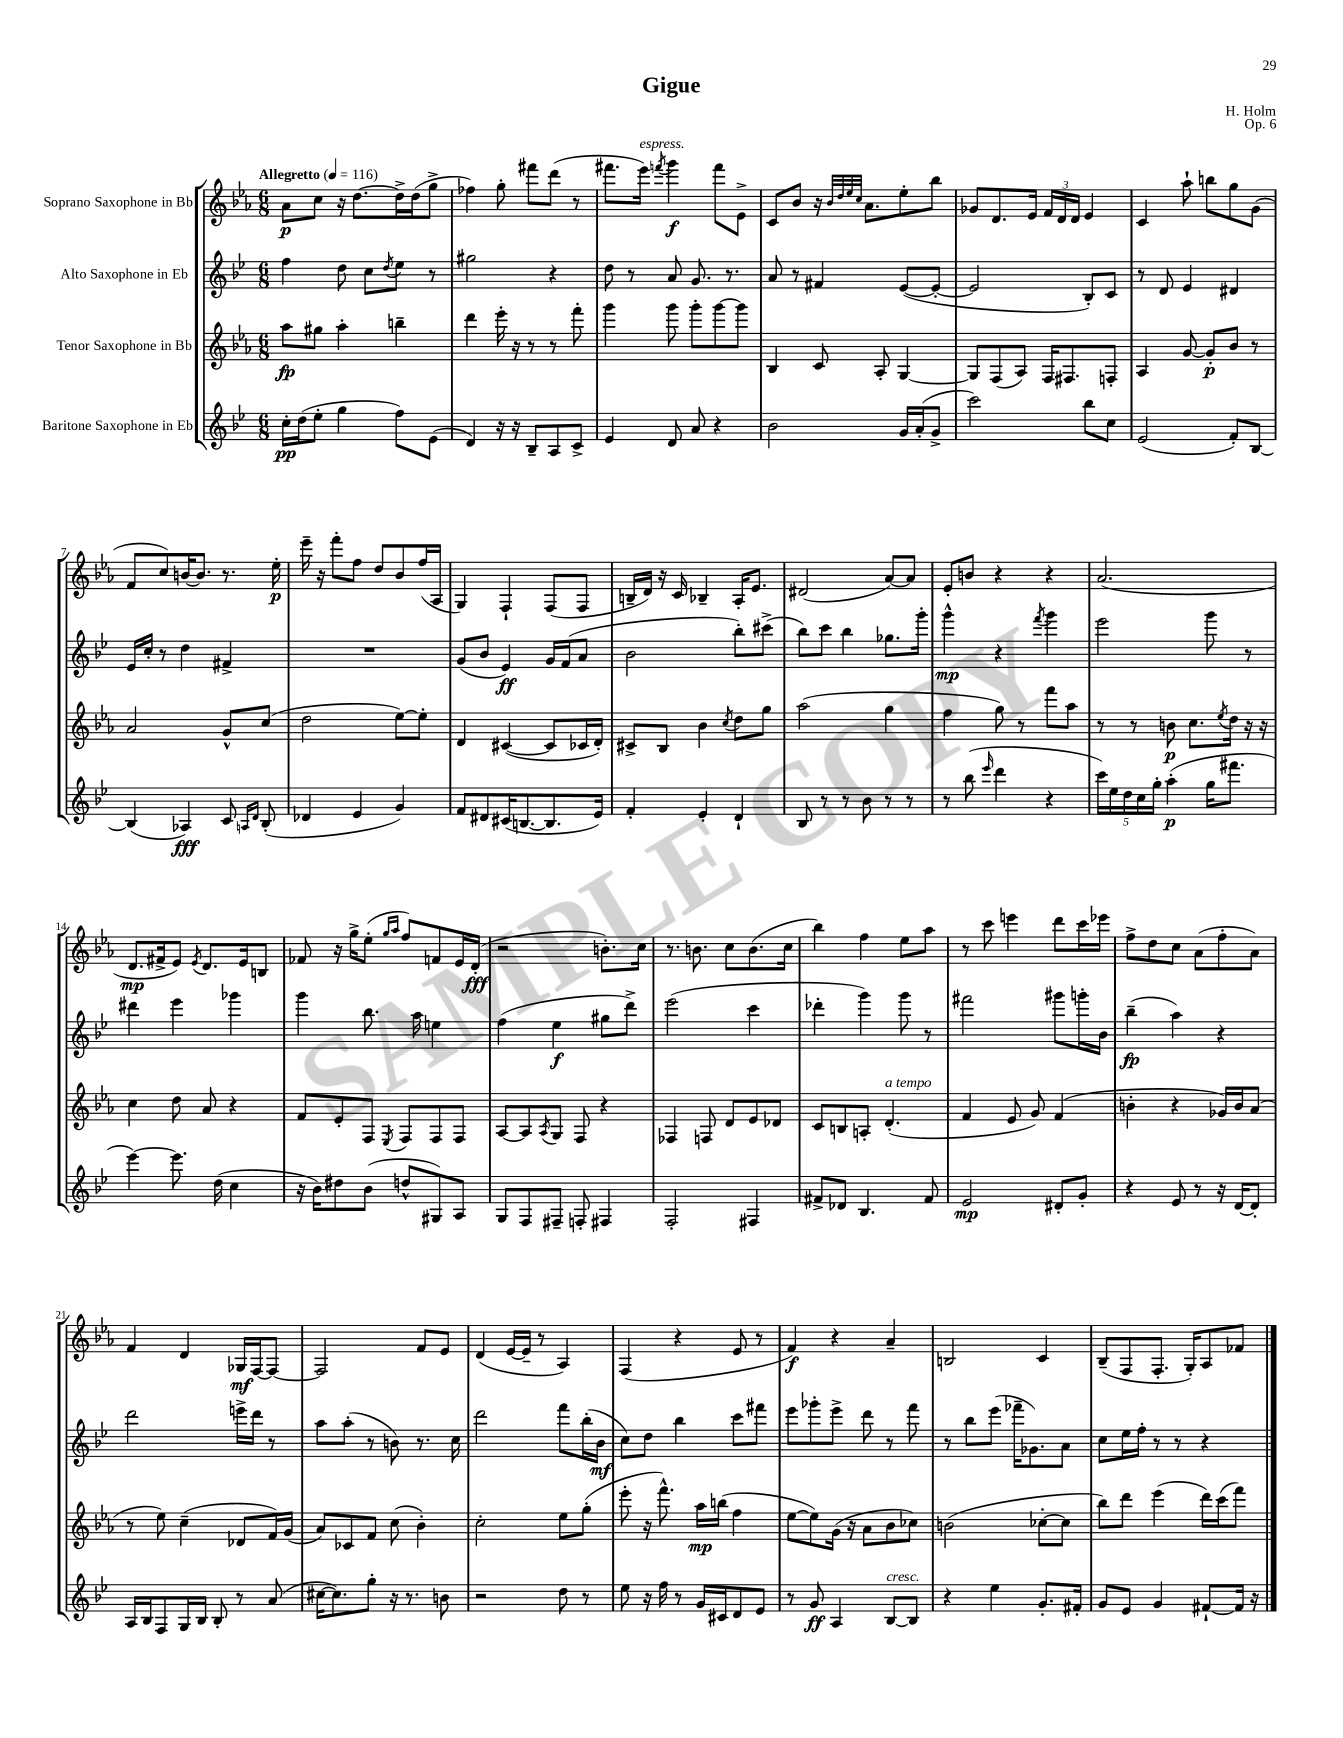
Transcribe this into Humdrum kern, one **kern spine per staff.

**kern	**dynam	**kern	**dynam	**kern	**dynam	**kern	**dynam
*part4	*part4	*part3	*part3	*part2	*part2	*part1	*part1
*staff4	*staff4	*staff3	*staff3	*staff2	*staff2	*staff1	*staff1
*I"Baritone Saxophone in Eb	*	*I"Tenor Saxophone in Bb	*	*I"Alto Saxophone in Eb	*	*I"Soprano Saxophone in Bb	*
*clefG2	*	*clefG2	*	*clefG2	*	*clefG2	*
*k[b-e-]	*	*k[b-e-a-]	*	*k[b-e-]	*	*k[b-e-a-]	*
*M6/8	*	*M6/8	*	*M6/8	*	*M6/8	*
*MM116	*	*MM116	*	*MM116	*	*MM116	*
=1	=1	=1	=1	=1	=1	=1	=1
!	!	!	!	!	!	!LO:TX:a:B:t=Allegretto	!
16cc'\LL	pp	8aa-\L	fp	4ff\	.	8a-\L	p
(16dd\J	.	.	.	.	.	.	.
8ee-'\J	.	8gg#X\J	.	.	.	8cc\J	.
4gg\	.	4aa-'\	.	8dd\	.	16r	.
.	.	.	.	.	.	[8.dd\L	.
.	.	.	.	8cc\L	.	.	.
.	.	.	.	8qdd/	.	.	.
8ff\L)	.	4bbn~\	.	8ee-\J	.	16dd^\L]	.
.	.	.	.	.	.	(16dd\J	.
(8e-\J	.	.	.	8r	.	8gg^\J	.
=2	=2	=2	=2	=2	=2	=2	=2
4d/)	.	4ddd\	.	2gg#X\	.	4ff-X\)	.
16r	.	16eee-'\	.	.	.	8gg'\	.
16r	.	16r	.	.	.	.	.
8B-~/L	.	8r	.	.	.	8fff#X\L	.
8A/	.	8r	.	4r	.	(8ddd\J	.
8c^/J	.	8fff'\	.	.	.	8r	.
=3	=3	=3	=3	=3	=3	=3	=3
4e-/	.	4ggg\	.	8dd\	.	8.fff#X\L	.
.	.	.	.	8r	.	.	.
!	!	!	!	!	!	!LO:TX:a:i:t=espress.	!
.	.	.	.	.	.	16eee-\Jk)	.
.	.	.	.	.	.	8qfffn/	.
8d/	.	8ggg\	.	8a/	.	4ggg\	f
8a/	.	8ggg'\L	.	8.g/	.	.	.
4r	.	[8ggg\	.	.	.	8fff\L	.
.	.	.	.	8.r	.	.	.
.	.	8ggg\J]	.	.	.	8e-^\J	.
=4	=4	=4	=4	=4	=4	=4	=4
2b-\	.	4B-/	.	8a/	.	8c/L	.
.	.	.	.	8r	.	8b-/J	.
.	.	8c/	.	4f#X/	.	16r	.
.	.	.	.	.	.	32qqb-/LLL	.
.	.	.	.	.	.	32qqdd/	.
.	.	.	.	.	.	32qqee-/	.
.	.	.	.	.	.	32qqcc/JJJ	.
.	.	.	.	.	.	8.a-\L	.
.	.	8A-'/	.	.	.	.	.
16g/LL	.	[4G/	.	([8e-/L	.	8ee-'\	.
(16a'/J	.	.	.	.	.	.	.
8g^/J	.	.	.	8e-'/J_	.	8bb-\J	.
=5	=5	=5	=5	=5	=5	=5	=5
2ccc\)	.	8G/L]	.	2e-/]	.	8g-X/L	.
.	.	(8F/	.	.	.	8.d/	.
.	.	8A-/J)	.	.	.	.	.
.	.	.	.	.	.	16e-/Jk	.
.	.	16F/KL	.	.	.	24f/LL	.
.	.	.	.	.	.	24d/	.
.	.	8.F#X/	.	.	.	.	.
.	.	.	.	.	.	24d/JJ	.
8bb-\L	.	.	.	8B-'/L)	.	4e-/	.
8cc\J	.	8Fn'/J	.	8c/J	.	.	.
=6	=6	=6	=6	=6	=6	=6	=6
(2e-/	.	4A-/	.	8r	.	4c/	.
.	.	.	.	8d/	.	.	.
.	.	[8g/	.	4e-/	.	8aa-`\	.
.	.	8g'/L]	p	.	.	8bbn\L	.
8f'/L)	.	8b-/J	.	4d#X/	.	8gg\	.
[8B-/J	.	8r	.	.	.	(8g\J	.
!!LO:LB:g=z
=7	=7	=7	=7	=7	=7	=7	=7
(4B-/]	.	2a-/	.	16e-/LL	.	8f/L	.
.	.	.	.	16cc'/JJ	.	.	.
.	.	.	.	8r	.	8cc/)	.
4A-X/)	fff	.	.	4dd\	.	[16bn/K	.
.	.	.	.	.	.	8.b/J]	.
8c/	.	8g^^/L	.	4f#X^/	.	8.r	.
16qqAn/LL	.	.	.	.	.	.	.
16qqd/JJ	.	.	.	.	.	.	.
(8B-'/	.	(8cc/J	.	.	.	.	.
.	.	.	.	.	.	16ee-'\	p
=8	=8	=8	=8	=8	=8	=8	=8
4d-X/	.	2dd\	.	2.r	.	16eee-~\	.
.	.	.	.	.	.	16r	.
.	.	.	.	.	.	8fff'\L	.
4e-/	.	.	.	.	.	8ff\J	.
.	.	.	.	.	.	8dd/L	.
4g/)	.	[8ee-\L)	.	.	.	8b-/	.
.	.	8ee-'\J]	.	.	.	(16ff/L	.
.	.	.	.	.	.	16A-/JJ	.
=9	=9	=9	=9	=9	=9	=9	=9
8f/L	.	4d/	.	(8g/L	.	4G/)	.
8d#X/	.	.	.	8b-/J	.	.	.
(16c#X/K	.	([4c#X/	.	4e-/)	ff	4F`/	.
[8.Bn/	.	.	.	.	.	.	.
8.B/]	.	8c#/L]	.	16g/LL	.	(8F/L	.
.	.	.	.	(16f/J	.	.	.
.	.	16c-X/L	.	8a/J	.	8F/J	.
16e-/Jk)	.	16d'/JJ)	.	.	.	.	.
=10	=10	=10	=10	=10	=10	=10	=10
4f'/	.	8c#X^/L	.	2b-\	.	16Bn~/LL	.
.	.	.	.	.	.	16d/JJ)	.
.	.	8B-/J	.	.	.	16r	.
.	.	.	.	.	.	16c/	.
4e-'/	.	4b-\	.	.	.	4B-X~/	.
.	.	8qcc/	.	.	.	.	.
4d`/	.	8dd\L	.	8bb-'\L)	.	16A-'/KL	.
.	.	.	.	.	.	8.e-/J	.
.	.	8gg\J	.	(8ccc#X^\J	.	.	.
=11	=11	=11	=11	=11	=11	=11	=11
8B-/	.	(2aa-\	.	8bb-\L)	.	(2d#X/	.
8r	.	.	.	8ccc\J	.	.	.
8r	.	.	.	4bb-\	.	.	.
8b-\	.	.	.	.	.	.	.
8r	.	4gg\	.	8.gg-X\L	.	[8a-/L)	.
8r	.	.	.	.	.	8a-/J]	.
.	.	.	.	16ggg'\Jk	.	.	.
=12	=12	=12	=12	=12	=12	=12	=12
8r	.	4ff\	.	4ggg^^\	mp	8e-'/L	.
(8bb-\	.	.	.	.	.	8bn/J	.
16qqeee-/	.	.	.	.	.	.	.
4ddd\	.	8gg\)	.	4r	.	4r	.
.	.	8r	.	.	.	.	.
.	.	.	.	8qfff/	.	.	.
4r	.	8fff\L	.	4ggg\	.	4r	.
.	.	8aa-\J	.	.	.	.	.
=13	=13	=13	=13	=13	=13	=13	=13
20ccc\LL)	.	8r	.	2eee-\	.	(2.a-/	.
20ee-\	.	.	.	.	.	.	.
20dd\	.	.	.	.	.	.	.
.	.	8r	.	.	.	.	.
20cc\	.	.	.	.	.	.	.
20gg'\JJ	.	.	.	.	.	.	.
(4aa'\	p	8bn\	p	.	.	.	.
.	.	8.cc\L	.	.	.	.	.
16gg\KL	.	.	.	8ggg\	.	.	.
.	.	8qee-/	.	.	.	.	.
8.fff#X\J	.	16dd\Jk	.	.	.	.	.
.	.	16r	.	8r	.	.	.
.	.	16r	.	.	.	.	.
!!LO:LB:g=z
=14	=14	=14	=14	=14	=14	=14	=14
[4eee-\)	.	4cc\	.	4ddd#X\	.	8.d/L	mp
.	.	.	.	.	.	16f#X^/k	.
8.eee-\]	.	8dd\	.	4eee-\	.	8e-/J)	.
.	.	.	.	.	.	8qe-/	.
.	.	8a-/	.	.	.	8.d/L	.
(16dd\	.	.	.	.	.	.	.
4cc\	.	4r	.	4ggg-X\	.	.	.
.	.	.	.	.	.	16e-/k	.
.	.	.	.	.	.	8Bn/J	.
=15	=15	=15	=15	=15	=15	=15	=15
16r	.	8f/L	.	4ggg\	.	8f-X/	.
16b-\KL)	.	.	.	.	.	.	.
8dd#X\	.	8e-'/	.	.	.	16r	.
.	.	.	.	.	.	16gg^\KL	.
(8b-\J	.	8F/J	.	8.bb-\	.	(8ee-'\J	.
.	.	.	.	.	.	16qqgg/LL	.
.	.	8qE-/	.	.	.	16qqaa-/JJ	.
8ddn^^/L	.	8F/L	.	.	.	8ff/L)	.
.	.	.	.	16aa\	.	.	.
8G#X/)	.	8F/	.	4een\	.	8fn/	.
8A/J	.	8F/J	.	.	.	16e-/L	.
.	.	.	.	.	.	(16d'/JJ	fff
=16	=16	=16	=16	=16	=16	=16	=16
8G/L	.	[8A-/L	.	(4ff\	.	2r	.
8F/	.	8A-/]	.	.	.	.	.
.	.	8qA-/	.	.	.	.	.
8F#X~/J	.	8G/J	.	4ee-\	f	.	.
8Fn'/	.	8F/	.	.	.	.	.
4F#X/	.	4r	.	8gg#X\L	.	8.bn'\L)	.
.	.	.	.	8ddd^\J)	.	.	.
.	.	.	.	.	.	16cc\Jk	.
=17	=17	=17	=17	=17	=17	=17	=17
2F'/	.	4F-X/	.	(2eee-\	.	8.r	.
.	.	.	.	.	.	8.bn\	.
.	.	8Fn/	.	.	.	.	.
.	.	8d/L	.	.	.	8cc\L	.
4F#X/	.	8e-/	.	4ccc\	.	(8.b\	.
.	.	8d-X/J	.	.	.	.	.
.	.	.	.	.	.	16cc\Jk	.
=18	=18	=18	=18	=18	=18	=18	=18
8f#X^/L	.	8c/L	.	4ddd-X'\	.	4bb-\)	.
8d-X/J	.	8Bn/	.	.	.	.	.
4.B-/	.	8An'/J	.	4ggg\)	.	4ff\	.
!	!	!LO:TX:a:i:t=a tempo	!	!	!	!	!
.	.	(4.d'/	.	.	.	.	.
.	.	.	.	8ggg\	.	8ee-\L	.
8f#/	.	.	.	8r	.	8aa-\J	.
=19	=19	=19	=19	=19	=19	=19	=19
2e-/	mp	4f/	.	2fff#X\	.	8r	.
.	.	.	.	.	.	8ccc\	.
.	.	8e-/	.	.	.	4eeen\	.
.	.	8g/)	.	.	.	.	.
8d#X'/L	.	(4f/	.	8ggg#X\L	.	8ddd\L	.
8g'/J	.	.	.	16gggn'\L	.	16ccc\L	.
.	.	.	.	16b-\JJ	.	16eee-X\JJ	.
=20	=20	=20	=20	=20	=20	=20	=20
4r	.	4bn'\	.	(4bb-~\	fp	8ff^\L	.
.	.	.	.	.	.	8dd\	.
8e-/	.	4r	.	4aa\)	.	8cc\J	.
8r	.	.	.	.	.	(8a-\L	.
16r	.	16g-X/LL)	.	4r	.	8ff'\	.
[16d/KL	.	16b/J	.	.	.	.	.
8d'/J]	.	(8a-/J	.	.	.	8a-\J)	.
!!LO:LB:g=z
=21	=21	=21	=21	=21	=21	=21	=21
16A/LL	.	8r	.	2ddd\	.	4f/	.
16B-/J	.	.	.	.	.	.	.
8F/	.	8ee-\)	.	.	.	.	.
16G/L	.	(4cc~\	.	.	.	4d/	.
16B-/JJ	.	.	.	.	.	.	.
8B-'/	.	.	.	.	.	.	.
8r	.	8d-X/L	.	16eeen^\LL	.	16G-X/LL	mf
.	.	.	.	16ddd\JJ	.	[16F/J	.
(8a/	.	16f/L)	.	8r	.	8F/J_	.
.	.	(16g/JJ	.	.	.	.	.
=22	=22	=22	=22	=22	=22	=22	=22
[16cc#X\KL	.	8a-/L)	.	8aa\L	.	2F/]	.
8.cc#\])	.	.	.	.	.	.	.
.	.	8c-X/	.	(8aa'\J	.	.	.
8gg'\J	.	8f/J	.	8r	.	.	.
16r	.	(8cc\	.	8bn\)	.	.	.
8.r	.	.	.	.	.	.	.
.	.	4b-'\)	.	8.r	.	8f/L	.
8bn\	.	.	.	.	.	8e-/J	.
.	.	.	.	16cc\	.	.	.
=23	=23	=23	=23	=23	=23	=23	=23
2r	.	2cc'\	.	2ddd\	.	(4d/	.
.	.	.	.	.	.	[16e-/LL	.
.	.	.	.	.	.	16e-~/JJ]	.
.	.	.	.	.	.	8r	.
8dd\	.	8ee-\L	.	8fff\L	.	4A-/)	.
8r	.	(8gg'\J	.	(16bb-'\L	.	.	.
.	.	.	.	16b-\JJ	mf	.	.
=24	=24	=24	=24	=24	=24	=24	=24
8ee-\	.	8eee-'\	.	8cc\L)	.	(4F/	.
16r	.	16r	.	8dd\J	.	.	.
16ff\	.	8.fff^^\)	.	.	.	.	.
8r	.	.	.	4bb-\	.	4r	.
16g/LL	.	16aa-\LL	mp	.	.	.	.
16c#X/J	.	(16bbn\JJ	.	.	.	.	.
8d/	.	4ff\	.	8ccc\L	.	8e-/	.
8e-/J	.	.	.	8fff#X\J	.	8r	.
=25	=25	=25	=25	=25	=25	=25	=25
8r	.	[8ee-\L	.	8eee-\L	.	4f/)	f
8g/	ff	8ee-\])	.	8ggg-X'\	.	.	.
4A/	.	(16g\Jk	.	8eee-^\J	.	4r	.
.	.	16r	.	.	.	.	.
.	.	8a-\L	.	8ddd\	.	.	.
!LO:TX:a:i:t=cresc.	!	!	!	!	!	!	!
[8B-/L	.	8b-\	.	8r	.	4a-~/	.
8B-/J]	.	8cc-X\J)	.	8fff\	.	.	.
=26	=26	=26	=26	=26	=26	=26	=26
4r	.	(2bn\	.	8r	.	2Bn/	.
.	.	.	.	8bb-\L	.	.	.
4ee-\	.	.	.	(8eee-\J	.	.	.
.	.	.	.	16fff-X~\KL	.	.	.
.	.	.	.	8.g-X\)	.	.	.
8.g'/L	.	[8cc-X'\L	.	.	.	4c/	.
.	.	8cc-\J]	.	8a\J	.	.	.
16f#X'/Jk	.	.	.	.	.	.	.
=27	=27	=27	=27	=27	=27	=27	=27
8g/L	.	8bb-\L)	.	8cc\L	.	(8B-~/L	.
8e-/J	.	8ddd\J	.	16ee-\L	.	8F/	.
.	.	.	.	16ff'\JJ	.	.	.
4g/	.	(4eee-\	.	8r	.	8.F'/J	.
.	.	.	.	8r	.	.	.
.	.	.	.	.	.	16G'/KL)	.
[8f#X`/L	.	16ddd\LL)	.	4r	.	8A-/	.
.	.	(16ccc\J	.	.	.	.	.
16f#/Jk]	.	8fff\J)	.	.	.	8f-X/J	.
16r	.	.	.	.	.	.	.
==	==	==	==	==	==	==	==
*-	*-	*-	*-	*-	*-	*-	*-
